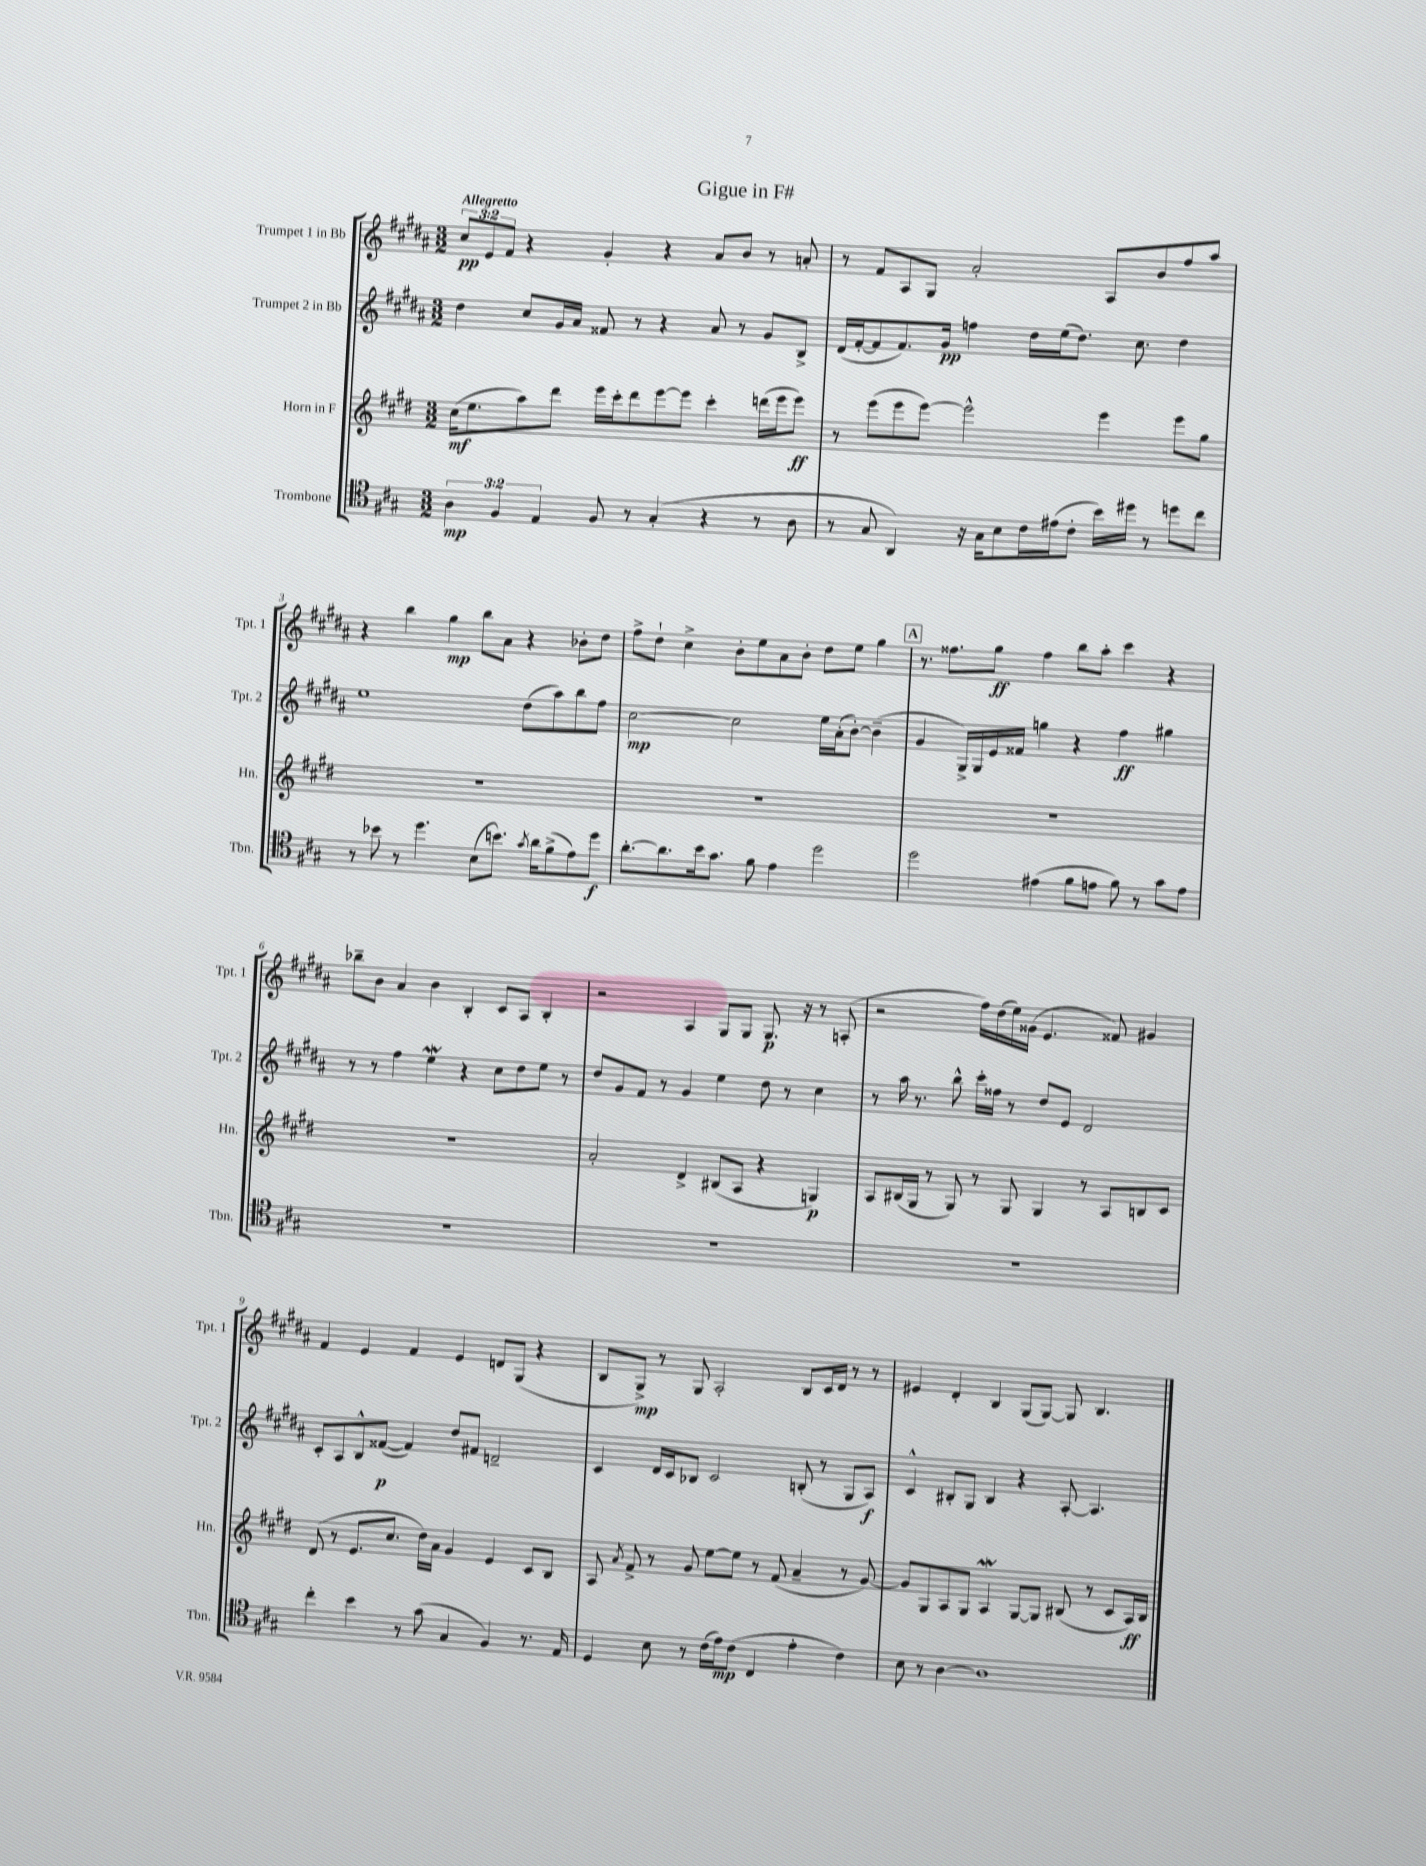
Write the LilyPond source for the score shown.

\header { title = "Gigue in F#" }
<<
\new StaffGroup <<
\new Staff = "s0" \with { instrumentName = "Trumpet 1 in Bb" shortInstrumentName = "Tpt. 1" } {
    \clef treble \key b \major \numericTimeSignature \time 3/2 \override Staff.TupletNumber.text = #tuplet-number::calc-fraction-text \tempo "Allegretto"
    \autoBeamOff \tuplet 3/2 { cis''8[\pp e'8 fis'8] } r4 gis'4-. r4 ais'8[ b'8] r8 a'8-. |
    r8 fis'8[ ais8 gis8] ais'2-. ais8[ b'8 fis''8 ais''8] |
    r4 b''4 gis''4\mp b''8[ ais'8] r4 bes'8[-. dis''8] |
    fis''8[-> dis''8]-! cis''4-> b'8[-. e''8 ais'8 b'8]-. dis''8[ e''8] gis''4 |
    \mark \markup { \box "A" } r8. fisis''8.[ gis''8]\ff fisis''4 b''8[ ais''8]-. cis'''4 r4 |
    bes''8[-- b'8] ais'4 b'4 b4-. cis'8[ ais8] b4-. |
    r2 ais4 gis8[ gis8] gis8.\p r16 r8 a8-.( |
    r2 fis''16[) dis''16( e''16) gisis'16]( e'4. fisis'8) gis'4 |
    fis'4 e'4 fis'4 e'4 d'8[ gis8]( r4 |
    b8[ gis8]->\mp) r8 gis8 ais2-. b8[ cis'16 dis'16] r8 r8 |
    eis'4 dis'4-. b4 gis8[( gis8]~) gis8 b4. \bar "|." |
}
\new Staff = "s1" \with { instrumentName = "Trumpet 2 in Bb" shortInstrumentName = "Tpt. 2" } {
    \clef treble \key b \major \numericTimeSignature \time 3/2
    \autoBeamOff dis''4 cis''8[ gis'16 ais'16] fisis'8 r8 r4 ais'8 r8 gis'8[ b8]-> |
    dis'16[( fis'16~-. fis'8 fis'8.) gis'16]\pp f''4 dis''16[ e''16( dis''8.]) cis''8. dis''4 |
    e''1 dis''8[( ais''8) b''8 fis''8] |
    cis''2~\mp cis''2 e''16[ ais'16-.( b'8]~-.) b'4--( |
    \mark \markup { \box "A" } gis'4 gis16[->) gis16 e'16 fisis'16] g''4 r4 fis''4\ff gis''4 |
    r8 r8 fis''4 e''4\mordent r4 cis''8[ dis''8 e''8] r8 |
    dis''8[ gis'8 fis'8] r8 gis'4 e''4 dis''8 r8 cis''4 |
    r8 ais''16 r8. b''8-^ cis'''16[-. fisis''16] r8 dis''8[ e'8] dis'2 |
    cis'8[-. ais8 b8-^ fisis'8]~\p( fisis'4) dis''8[ fis'8] d'2-- |
    cis'4 dis'16[ cis'16 bes8] cis'2 b8-.( r8 gis8[ ais8]\f) |
    cis'4-^ bis8[-. gis8] bis4 r4 ais8~-. ais4. \bar "|." |
}
\new Staff = "s2" \with { instrumentName = "Horn in F" shortInstrumentName = "Hn." } {
    \clef treble \key e \major \numericTimeSignature \time 3/2
    \autoBeamOff cis''16[\mf( e''8. a''8) dis'''8] e'''16[ cis'''16-. dis'''8 e'''8~ e'''8] cis'''4-. d'''16[( e'''16 e'''8]\ff) |
    r8 e'''8[( e'''8 e'''8]~) e'''2-^ e'''4 e'''8[ gis''8] |
    R1. |
    R1. |
    \mark \markup { \box "A" } R1. |
    R1. |
    a'2-. dis'4-> bis8[( a8] r4 g4\p) |
    a8[ bis16( gis16] r8 gis8) r8 gis8 gis4 r8 a8[ b8 cis'8] |
    dis'8( r8 e'8.[ cis''8.] dis''16[) a'16] gis'4 e'4 cis'8[ b8] |
    a8 \acciaccatura { a'8 } fis'8-> r8 gis'8 e''8[~ e''8] r8 fis'8( a'4-- r8 gis'8~) |
    gis'8[ gis8 a8 gis8] a4\mordent gis8[~ gis8] bis8( r8 cis'8[ a16\ff) bis16] \bar "|." |
}
\new Staff = "s3" \with { instrumentName = "Trombone" shortInstrumentName = "Tbn." } {
    \clef tenor \key a \major \numericTimeSignature \time 3/2 \override Staff.TupletNumber.text = #tuplet-number::calc-fraction-text
    \autoBeamOff \tuplet 3/2 { a4\mp fis4 e4 } fis8 r8 gis4-.( r4 r8 a8 |
    r8 gis8 a,4) r16 gis16[ b8 cis'16 eis'16( cis'8]-. b'16[) dis''16] r8 d''8[ cis''8] |
    r8 bes'8 r8 d''4. b8[( b'8.]) \acciaccatura { gis'8 } a'16[ fis'8->( e'8) d''8]\f |
    a'8.[~-. a'8. b'16 gis'8.] fis'8 e'4 d''2 |
    \mark \markup { \box "A" } d''2 eis'4( fis'8[ e'8] fis'8) r8 gis'8[ e'8] |
    R1. |
    R1. |
    R1. |
    cis''4-. b'4 r8 gis'8( gis4 fis4) r8. e16 |
    d4 b8 r8 cis'16[( e'16\mp) cis'8]( cis4 e'4-. cis'4) |
    b8 r8 a4~ a1 \bar "|." |
}
>>
>>
